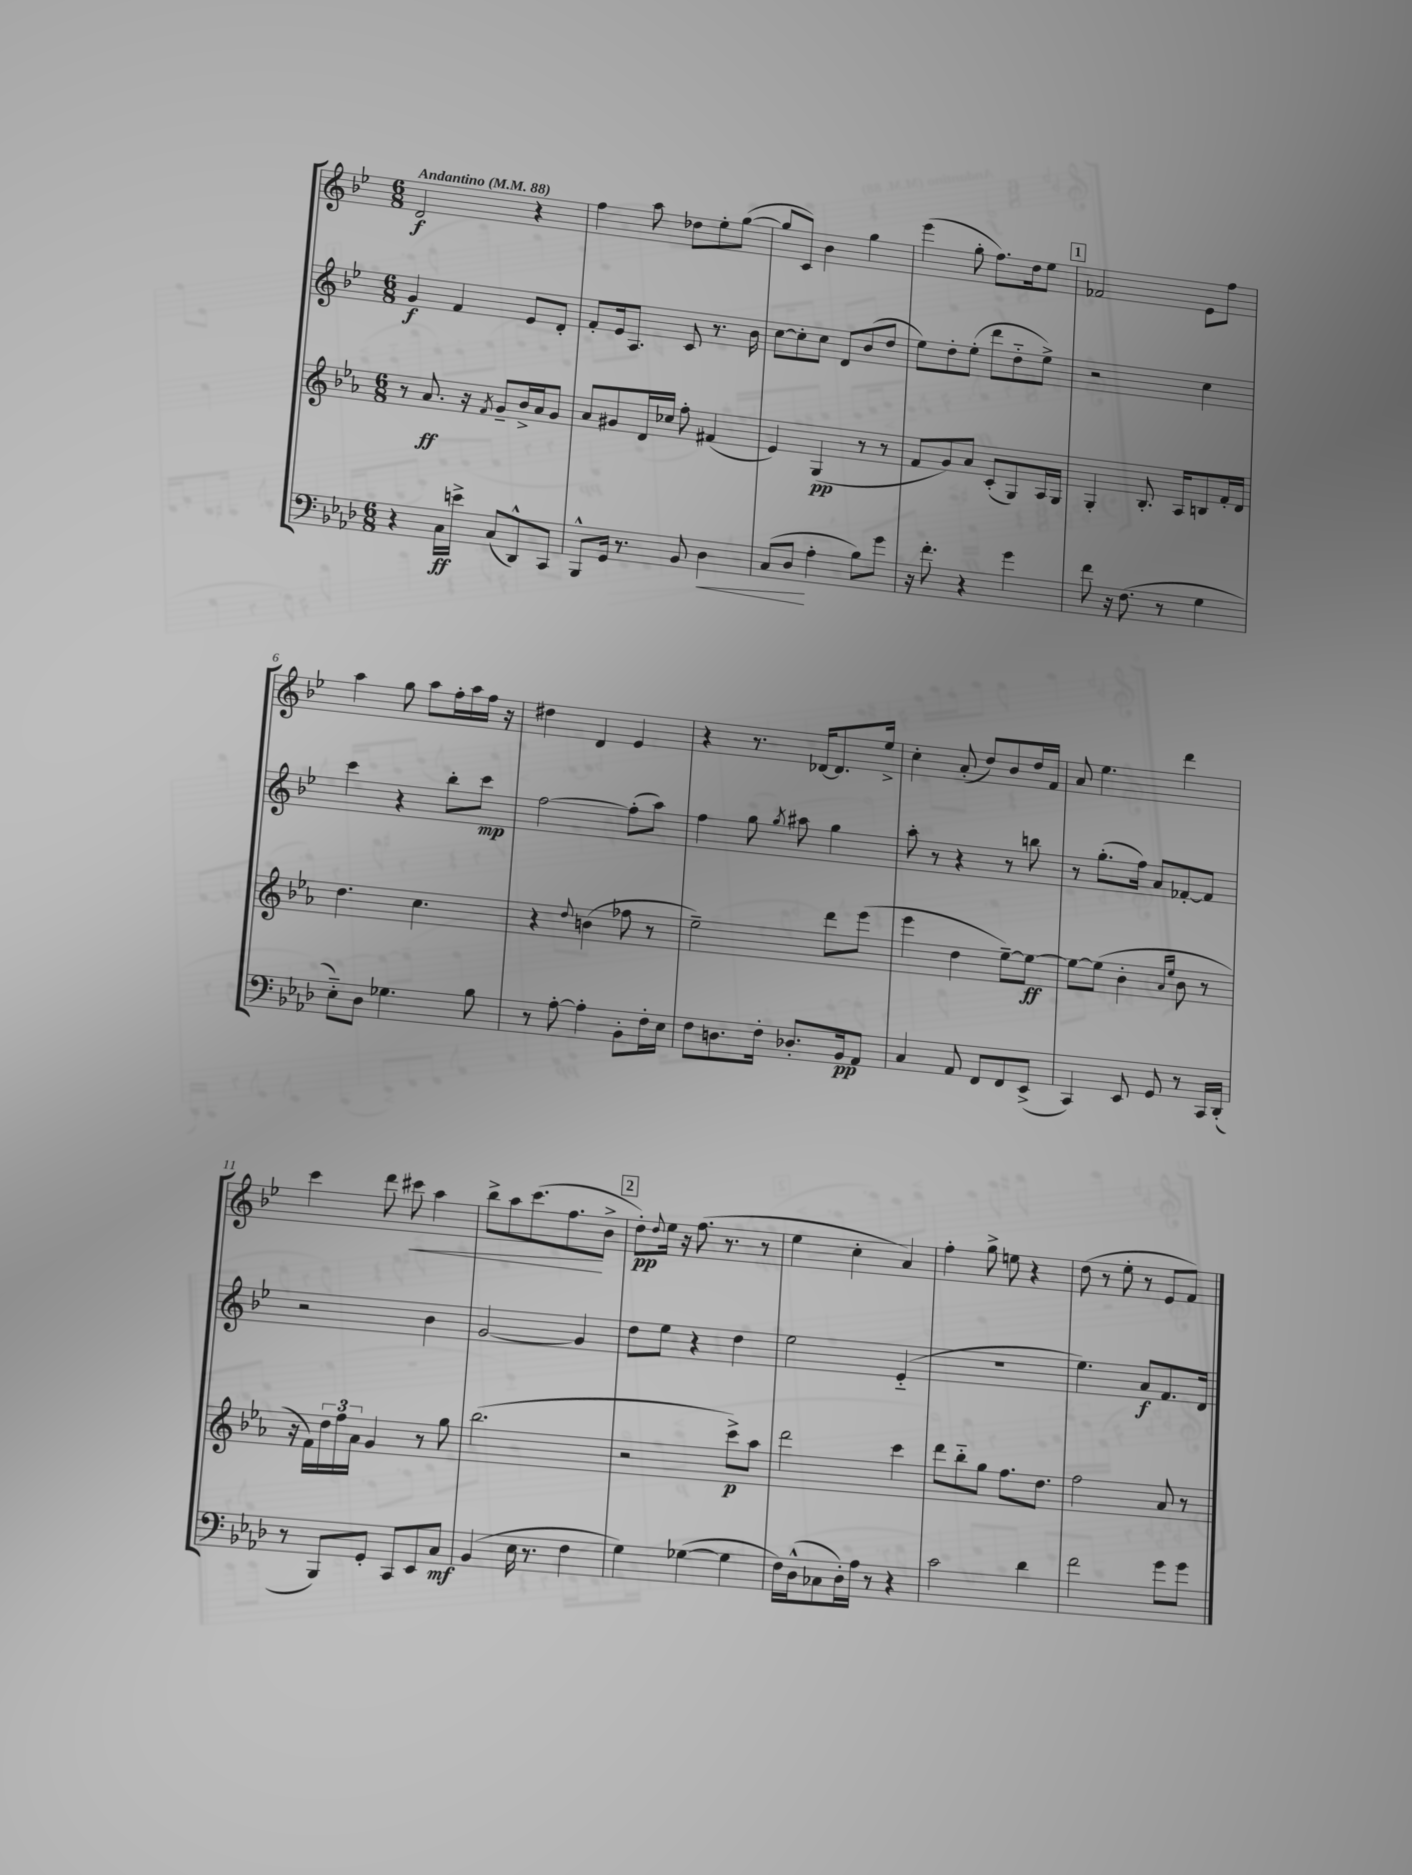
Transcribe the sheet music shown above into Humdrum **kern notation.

**kern	**kern	**kern	**kern
*staff4	*staff3	*staff2	*staff1
*clefF4	*clefG2	*clefG2	*clefG2
*k[b-e-a-d-]	*k[b-e-a-]	*k[b-e-]	*k[b-e-]
*M6/8	*M6/8	*M6/8	*M6/8
*MM88	*MM88	*MM88	*MM88
4r	8r	4g	2d
.	8.a-	.	.
16C	.	4f	.
16e^	16r	.	.
.	8qf	.	.
(8C	8g~	.	.
8DD-^^)	16b-^	8e-	4r
.	16a-	.	.
8CC	8g	8d'	.
=	=	=	=
8BBB-^^	8a-	8f'	4ff
16GG	8g#	16e-	.
8.r	.	8.A	.
.	16d	.	8aa
.	16cc-	.	.
8BB-	8ff'	8c	8dd-
4D-	(4f#	8.r	8ee-'
.	.	.	([8gg
.	.	16b-	.
=	=	=	=
(8C	4e-)	[8cc	8gg]
8D-	.	8cc']	8c)
4A-'	(4G	8cc	4b-
.	.	8d	.
8B-)	8r	(8b-	4gg
8g	8r	8dd	.
=	=	=	=
16r	8f	8ee-)	(4eee-
8.f'	.	.	.
.	8g)	8dd'	.
4r	8a-	(8ee-'	8gg'
.	(8c'	8ddd	8.ff)
4g	8G)	8dd'~	.
.	.	.	16dd
.	16A-	8ee-^)	8ee-
.	16G	.	.
=	=	=	=
8f	4G'	2r	2f-
16r	.	.	.
(8.F	.	.	.
.	8.B-'	.	.
8r	.	.	.
.	16A-	.	.
4G	8B	4cc	8e-
.	16f'	.	8ff
.	16d	.	.
=	=	=	=
8E-'~)	4.dd	4ccc	4aa
8D-	.	.	.
4.G-	.	4r	8gg
.	4.cc	.	8aa
.	.	8bb-'	16ff'
.	.	.	16aa
8B-	.	8ccc	16ff
.	.	.	16r
=	=	=	=
8r	4r	[2ff	4dd#
[8A-'	.	.	.
.	8qqdd	.	.
4A-']	(4b	.	4d
8BB-'	8ff-	(8ff']	4e-
16F'	8r	8aa)	.
16E-	.	.	.
=	=	=	=
8F	2ee-~)	4ff	4r
8.D	.	.	.
.	.	8gg	8.r
16F'	.	.	.
.	.	8qgg	.
8.D-'	.	8aa#	.
.	.	.	[16d-
.	8ddd	4gg	8.d-]
16BB-	.	.	.
8AA-	(8eee-	.	.
.	.	.	16ee-^
=	=	=	=
4C	4eee-	8aa'	4cc'
.	.	8r	.
8AA-	4dd	4r	(8a'
8FF	.	.	8dd)
8FF	[8ee-~)	8r	8b-
(8EE-^	8ee-_	8bb	16dd
.	.	.	16f
=	=	=	=
4CC)	8ee-_	8r	8a
.	(8ee-]	(8.gg'	4.ee-
8EE-	4b-'	.	.
.	.	16ff)	.
8GG	.	8a	.
.	16qqa-	.	.
.	16qqee-	.	.
8r	8b-	[8f-'	4ddd
16CC	8r	8f-]	.
(16DD-'	.	.	.
=	=	=	=
8r	16r	2r	4ccc
.	16f)	.	.
8BBB-)	24dd	.	.
.	24ff	.	.
.	24a-	.	.
8GG'	4g	.	8ddd
8CC	.	.	8ccc#
8EE-	8r	4b-	4aa
8C	8gg	.	.
=	=	=	=
(4BB-	(2.bb-	[2g	8bb-^
.	.	.	8aa
16E-	.	.	(8.ccc
8.r	.	.	.
.	.	.	8.ff
4F	.	4g]	.
.	.	.	8b-^
=	=	=	=
4G)	2r	8dd	8dd')
.	.	.	8qqdd
.	.	8ee-	16ee-
.	.	.	16r
([4G-	.	4r	(8.ff
.	.	.	8.r
4G-]	8ccc^)	4dd	.
.	8aa-	.	8r
=	=	=	=
16F)	2ddd	2ee-	4ee-
(16D-^^	.	.	.
8C-	.	.	.
16D-')	.	.	4cc'
16A-	.	.	.
8r	.	.	.
4r	4ccc	(4e-'~	4a)
=	=	=	=
2c	8ddd	2.r	4ff'
.	8bb-'~	.	.
.	8gg	.	8gg^
.	8.ff	.	8ee
4d-	.	.	4r
.	8.dd	.	.
=	=	=	=
2f	2ff	4.ee-)	(8dd
.	.	.	8r
.	.	.	8ee-'
.	.	8a	8r
8g	8a-	8.f	8e-
8g	8r	.	8f)
.	.	16d	.
==	==	==	==
*-	*-	*-	*-
